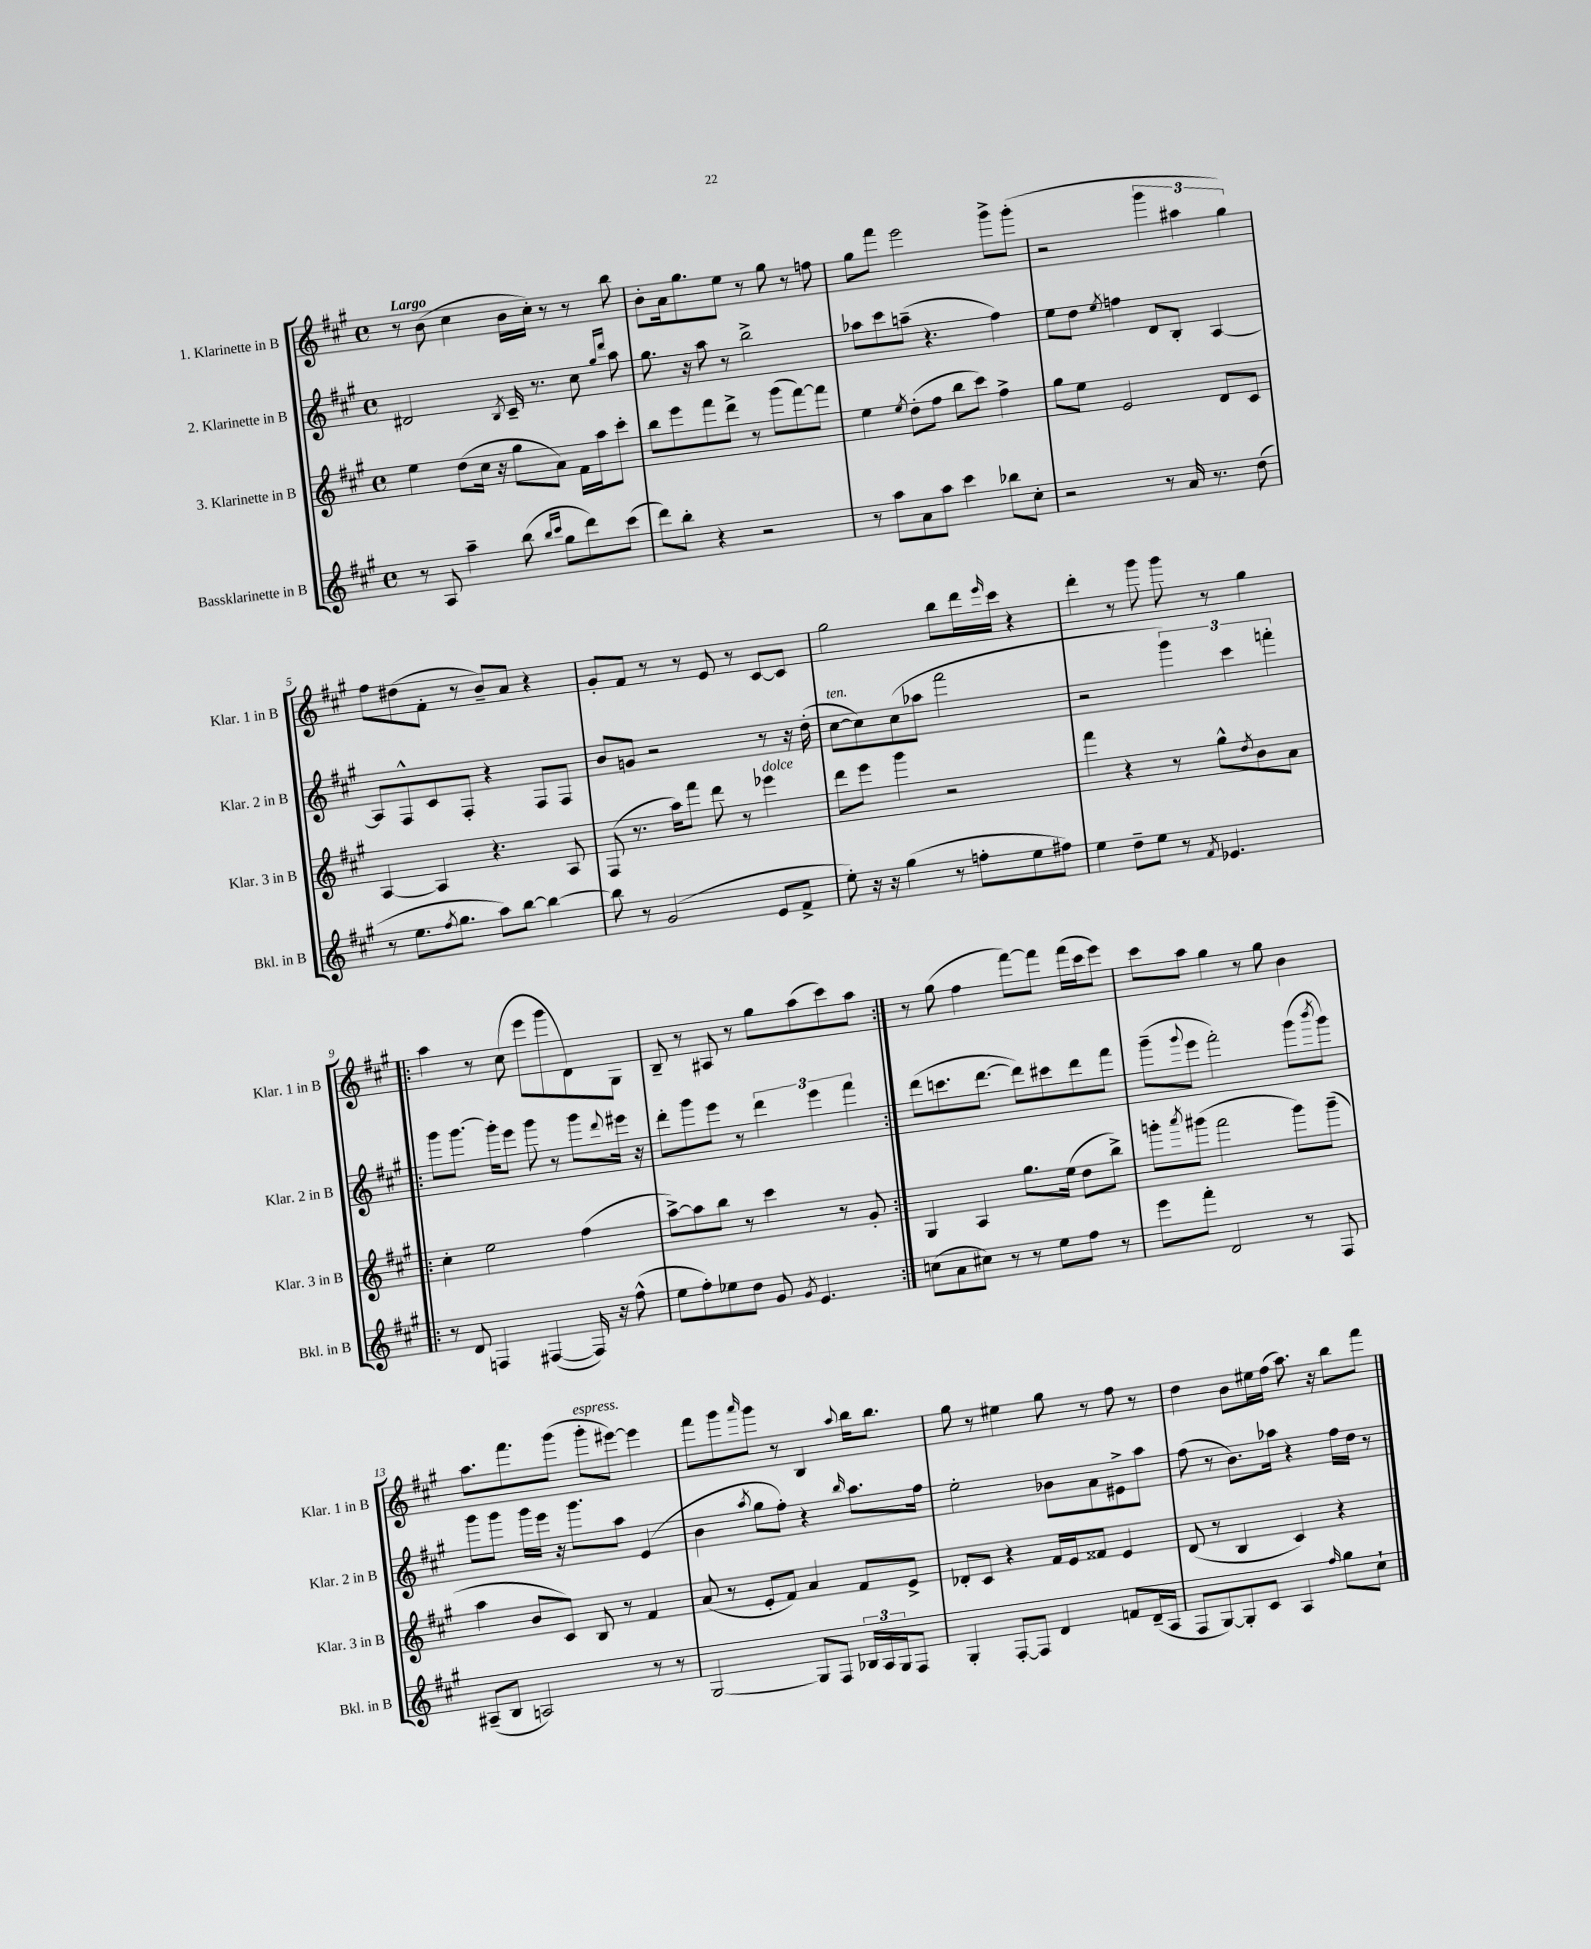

**kern	**kern	**kern	**kern
*staff4	*staff3	*staff2	*staff1
*clefG2	*clefG2	*clefG2	*clefG2
*k[f#c#g#]	*k[f#c#g#]	*k[f#c#g#]	*k[f#c#g#]
*M4/4	*M4/4	*M4/4	*M4/4
*met(c)	*met(c)	*met(c)	*met(c)
8r	4ee	2d#	8r
8A	.	.	(8b
4aa~	(8dd	.	4cc#
.	16cc#	.	.
.	16r	.	.
.	.	8qB	.
(8bb	8gg#	16c#~	16b
.	.	8.r	16cc#')
16qqbb	.	.	.
16qqccc#	.	.	.
8gg#	8a)	.	8r
8ddd)	16f#	8cc#	8r
.	16aa	.	.
.	.	16qqgg#	.
.	.	16qqddd	.
(8ccc#	8ccc#'	8aa	8bb
=	=	=	=
8ddd)	8bb	8.gg#	8b'
8bb'	8eee	.	16a
.	.	16r	8.gg#
4r	8fff#	8aa	.
.	8ddd^	8r	8ee
2r	8r	2bb^	8r
.	(8ggg#	.	8gg#
.	[8fff#)	.	8r
.	8fff#]	.	8ff
=	=	=	=
8r	4ee	8aa-	8gg#
8aa	.	8ccc#	8fff#
.	8qee	.	.
8a	(8dd'	(8aa~	2eee
8aa	8ff#	4.r	.
4ccc#	8bb	.	.
.	8ccc#)	.	.
8bb-	4ff#^	4ff#)	8ggg#^
8cc#'	.	.	(8ggg#'
=	=	=	=
2r	8gg#	8ee	2r
.	8ee	8dd	.
.	.	8qee	.
.	2e	4ff	.
8r	.	8d	6ggg#
16a	.	8B'	.
.	.	.	6aa#
8.r	.	.	.
.	8d	[4A	.
.	.	.	6gg#)
(8dd	8c#	.	.
=	=	=	=
8r	[4A	8A]	8ff#
8.ee	.	8F#^^	(8dd#
.	4A]	8c#	8f#'
8qff#	.	.	.
8.gg#	.	.	.
.	.	8F#'	8r
8aa)	4.r	4r	8b~)
[8bb	.	.	8a
4bb_	.	8F#	4r
.	8A	8F#	.
=	=	=	=
8bb]	(8F#	8b	8g#'
8r	8.r	8g	8f#
(2g#	.	2r	8r
.	16aa)	.	.
.	8fff#	.	8r
.	8ddd	.	8e
.	8r	.	8r
8e	4eee-	8r	[8c#
8f#^	.	16r	8c#]
.	.	(16dd'	.
=	=	=	=
8ee')	8ddd	[8cc#	2gg#
16r	8eee	8cc#])	.
16r	.	.	.
(4gg#	4ggg#	(8cc#	.
.	.	8aa-	.
8r	2r	2fff#	8bb
8ff'	.	.	16ddd
.	.	.	16qqeee
.	.	.	16ccc#
8ee	.	.	4r
8ff#)	.	.	.
=	=	=	=
4ee	4fff#	2r	4ddd'
8dd~	4r	.	8r
8ee	.	.	8ggg#
8r	8r	6ggg#)	8ggg#
8qf#	.	.	.
4.e-	8gg#^^	.	8r
.	.	6ccc#	.
.	8qdd	.	.
.	8b	.	4gg#
.	.	6fff'	.
.	8a	.	.
=!|:	=!|:	=!|:	=!|:
8r	4cc#'	8ggg#	4aa
8d	.	[8.ggg#	.
4F	2ee	.	8r
.	.	16ggg#']	.
.	.	8eee	(8cc#
([4F#	.	8ggg#	8eee
.	.	8r	8ggg#
16F#])	(4ff#	8ggg#	8d)
16r	.	.	.
.	.	8qqddd	.
(8ff#^^	.	16eee#	8G#
.	.	16r	.
=	=	=	=
8ee	[8aa^)	8ddd'	8B~
8ff#')	8aa]	8ggg#	8r
8ee-	8bb	8eee	8A#
8dd	8r	8r	8r
8g#	4ccc#	6ddd	8gg#
8qg#	.	.	.
4.e	.	.	(8aa
.	.	6eee	.
.	8r	.	8ccc#)
.	.	6fff#	.
.	8g#'	.	8aa
=:|!	=:|!	=:|!	=:|!
(8cc	4G#	(8ddd	8r
8a	.	8.ccc	(8gg#
8cc#)	4A	.	4ff#
.	.	[8.ddd	.
8r	.	.	.
8r	8.gg#	8ddd])	[8fff#)
8ee	.	8ccc#	8fff#]
.	(16ee	.	.
8ff#	8dd	8ddd	(16fff#
.	.	.	16ccc#
8r	8bb^)	8fff#	8eee)
=	=	=	=
8eee	8ggg'	(8ggg#~	8ccc#
.	8qaaa	8qqggg#	.
8fff#'	(8ggg#	8eee	8aa
2d	2fff#	2fff#')	4gg#
.	.	.	8r
.	.	.	8gg#
8r	8ggg#)	(8ggg#	4b
.	.	8qbbb	.
8F#	(8ggg#~	8ggg#)	.
=	=	=	=
(8A#~	4aa	8ggg#	8.aa
8B	.	8ggg#	.
.	.	.	8.fff#
2A)	8b	16ggg#	.
.	.	16eee	.
.	8c#)	16r	(8ggg#
.	.	8.ggg#	.
.	8B	.	8ggg#'
.	8r	8aa	[8eee#)
8r	4f#	(4e	4eee#]
8r	.	.	.
=	=	=	=
[2G#	(8a	4b	8fff#
.	8r	.	8ggg#
.	.	8qaa	16qqaaa
.	8e'	8gg#	8ggg#
.	8f#)	8ff#')	8r
8G#]	4a	4r	4B
8F#	.	.	.
.	.	16qqbb	8qqaa
24B-	8f#	8.aa	16bb
24A	.	.	.
.	.	.	8.bb
24G#	.	.	.
8F#	8e^	.	.
.	.	16ff#	.
=	=	=	=
4G#'	8d-'	2ee'	8gg#
.	8c#	.	8r
[8F#'	4r	.	4ee#
8F#]	.	.	.
4d	16f#	8b-	8gg#
.	16e	.	.
.	8f##	8a	8r
8f	4e	8e#^	8ff#
(16d~	.	8aa	8r
16A	.	.	.
=	=	=	=
8F#	(8d	(8ff#	4dd
[8G#)	8r	8r	.
8G#']	4B	8.b)	8b
8c#	.	.	16ee#
.	.	16aa-	(16ff#
4A	4c#)	4r	8.aa)
.	.	.	16r
16qqff#	.	.	.
8gg#	4r	16ff#	8bb
.	.	16dd	.
8cc#`	.	8r	8fff#
==	==	==	==
*-	*-	*-	*-
